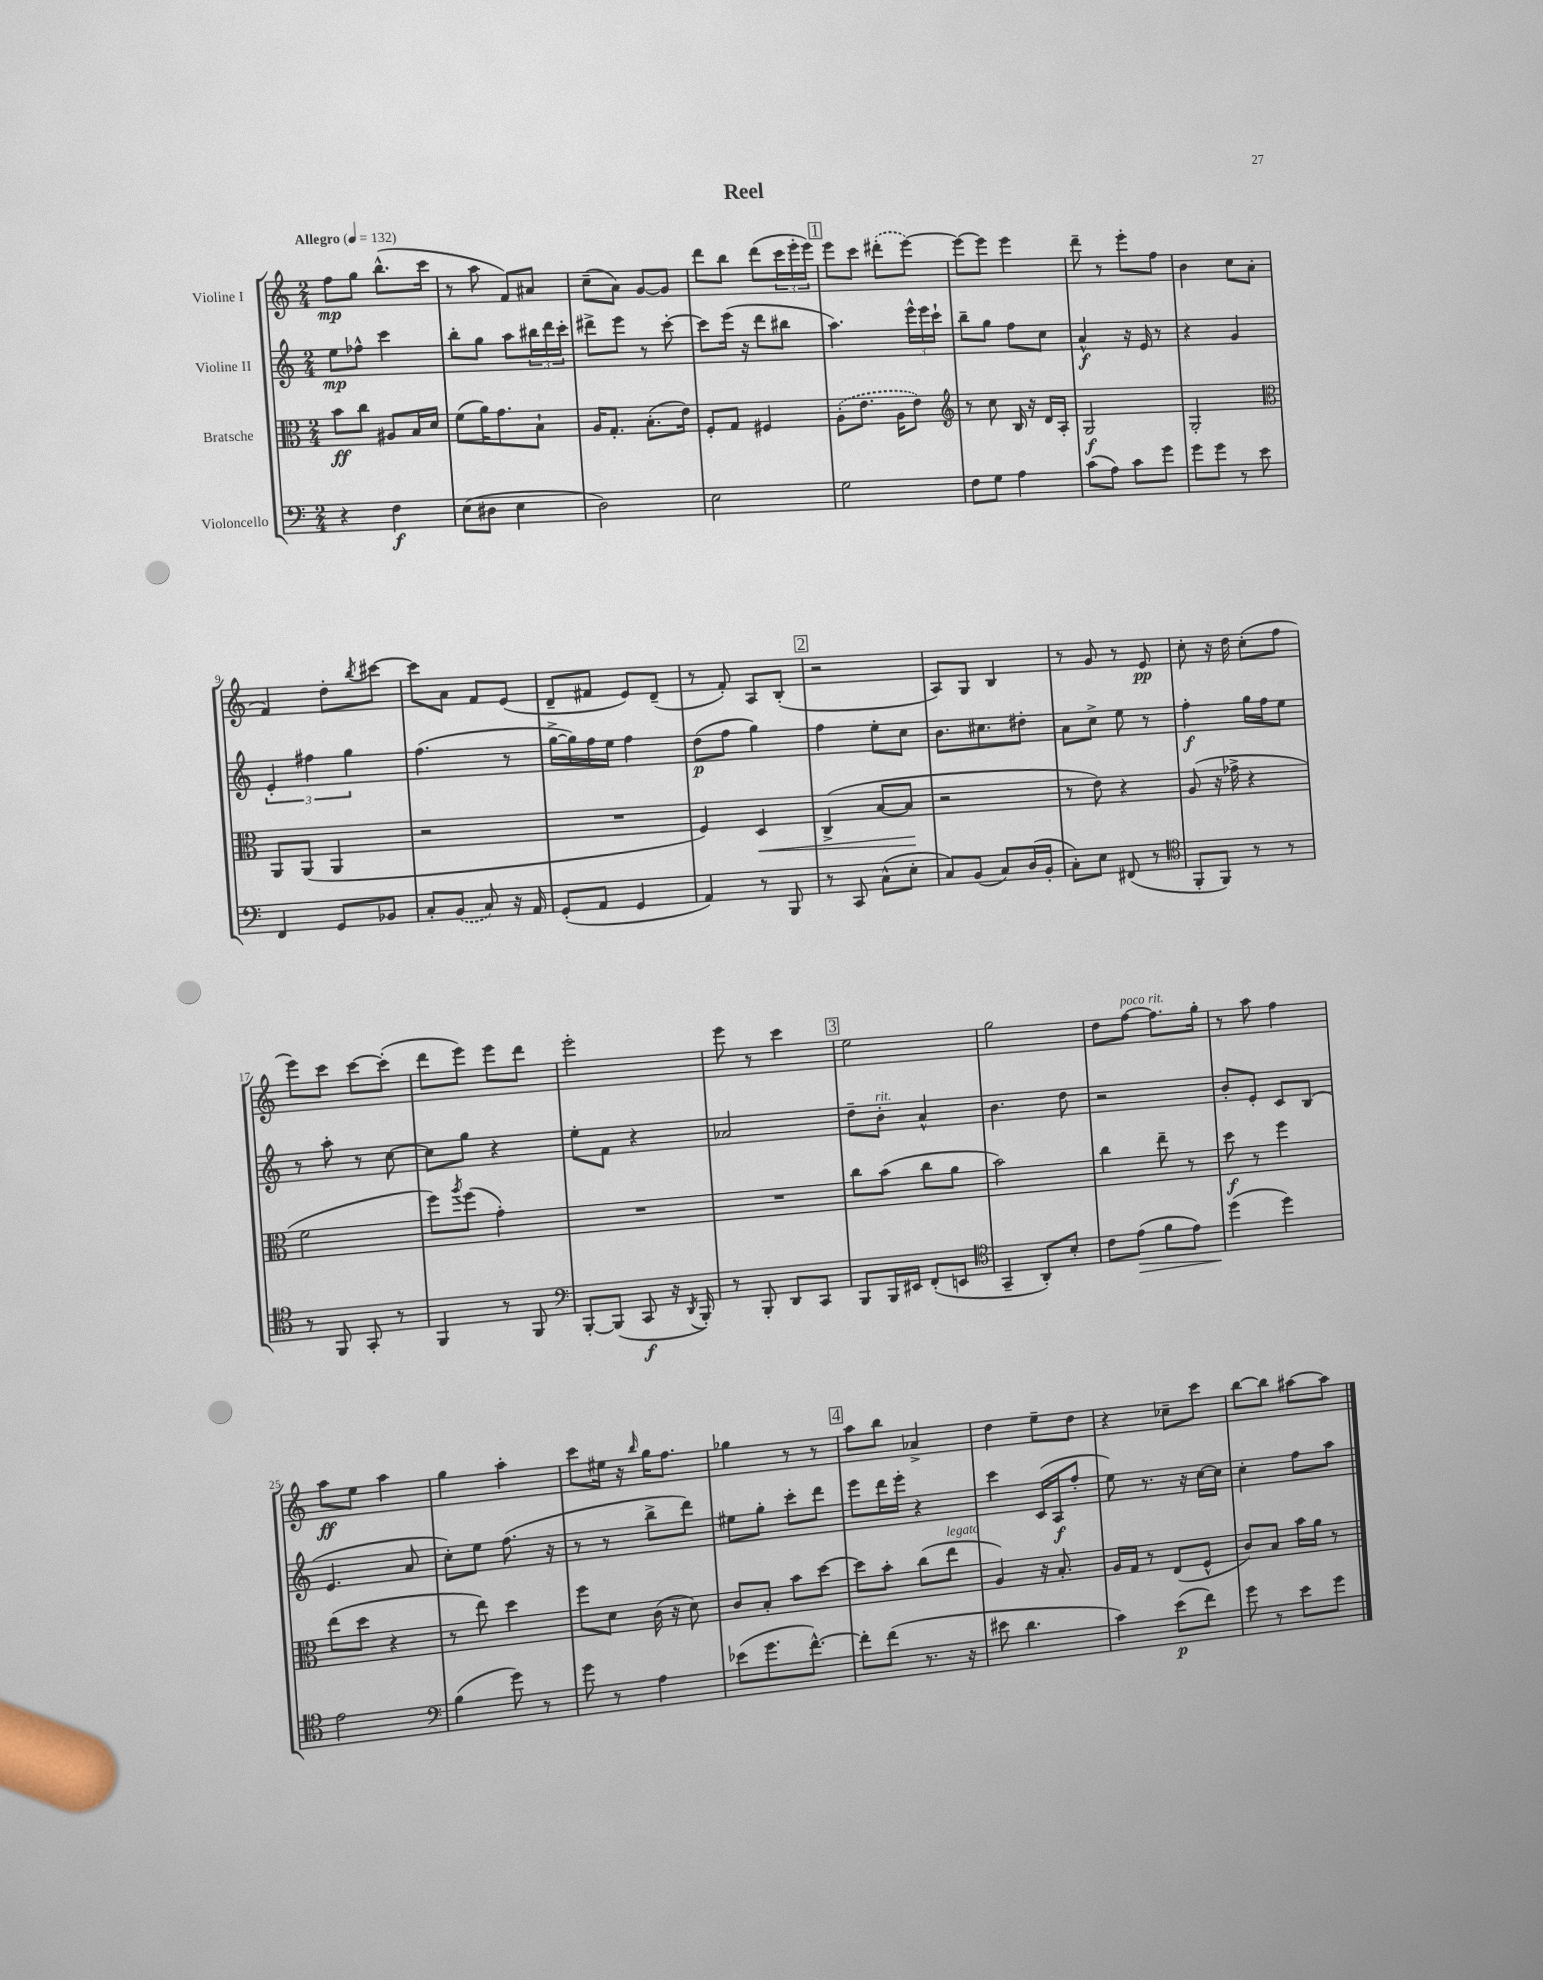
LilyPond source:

\header { title = "Reel" }
<<
\new StaffGroup <<
\new Staff = "s0" \with { instrumentName = "Violine I" } {
    \clef treble \key c \major \numericTimeSignature \time 2/4 \tempo "Allegro" 4 = 132
    f''8\mp g''8 b''8.-^( c'''16 |
    r8 a''8 f'8) ais'8 |
    c''8--( a'8) g'8~ g'8 |
    d'''8 b''8 d'''8( \tuplet 3/2 { c'''16 e'''16-. e'''16) } |
    \mark \markup { \box "1" } e'''8 c'''8 \once \slurDashed dis'''8-.( e'''8~) |
    e'''8~ e'''8 e'''4 |
    d'''8-- r8 e'''8-. f''8 |
    b'4 c''8 a'8( |
    f'4) d''8-. \acciaccatura { b''8 } cis'''8~ |
    cis'''8 a'8 f'8 e'8( |
    d'8-- fis'8 e'8) d'8--( |
    r8 f'8-.) a8 b8-.( |
    \mark \markup { \box "2" } r2 |
    a8) g8 b4 |
    r8 g'8 r8 e'8\pp |
    c''8-. r16 d''16 c''8-.( f''8 |
    e'''8) c'''8 c'''8~ c'''8-.( |
    d'''8 e'''8) e'''8 d'''8 |
    e'''2-. |
    e'''8 r8 c'''4 |
    \mark \markup { \box "3" } e''2 |
    g''2 |
    d''8 f''8~^\markup { \italic "poco rit." } f''8. g''16-. |
    r8 a''8 f''4 |
    a''8\ff e''8 a''4 |
    g''4 a''4-. |
    c'''8 eis''16 r16 \grace { b''16 } g''16 f''8. |
    ges''4 r8 r8 |
    \mark \markup { \box "4" } a''8 b''8 aes'4-> |
    d''4 e''8-- d''8 |
    r4 ces''8-- c'''8 |
    b''8~ b''8 ais''8~ ais''8 \bar "|." |
}
\new Staff = "s1" \with { instrumentName = "Violine II" } {
    \clef treble \key c \major \numericTimeSignature \time 2/4
    e''8\mp fes''8-^ c'''4 |
    b''8-. g''8 a''8 \tuplet 3/2 { bis''16 d'''16 c'''16-. } |
    dis'''8-> e'''8 r8 c'''8~-. |
    c'''8 e'''16( r16 d'''8 bis''8 |
    \mark \markup { \box "1" } a''4.) \tuplet 3/2 { e'''16-^ e'''16 c'''16-! } |
    b''8-- g''8 f''8 c''8 |
    a'4-^\f r16 e'16 r8 |
    r4 g'4 |
    \tuplet 3/2 { e'4-. fis''4 g''4 } |
    f''4.( r8 |
    g''16~-> g''16) f''16 e''16 f''4 |
    d''8\p( f''8 g''4) |
    \mark \markup { \box "2" } f''4 e''8-. c''8 |
    b'8. cis''8. dis''8-. |
    a'8 c''8-> e''8 r8 |
    f''4-.\f g''16 f''16 e''8 |
    r8 a''8-. r8 c''8~ |
    c''8 g''8 r4 |
    e''8-. f'8 r4 |
    aes'2 |
    \mark \markup { \box "3" } d''8-- b'8-.^\markup { \italic "rit." } a'4-^ |
    b'4. d''8 |
    r2 |
    b'8-. e'8-. c'8 b8( |
    e'4. a'8 |
    c''8-.) e''8 f''8.( r16 |
    r8 r8 b''8-> d'''8) |
    eis''8 g''8-. c'''8-. d'''8 |
    \mark \markup { \box "4" } e'''8 d'''16 e'''16-. r4 |
    c'''4 c'16( a16\f f''8-. |
    e''8) r8. r16 c''16~ c''16 |
    c''4-. f''8 a''8 \bar "|." |
}
\new Staff = "s2" \with { instrumentName = "Bratsche" } {
    \clef alto \key c \major \numericTimeSignature \time 2/4
    b'8\ff c''8 ais8 b16 d'16 |
    f'8( a'16) g'8. b8-! |
    a16 g8.-. b8.-.( e'16) |
    f8-. g8 fis4 |
    \mark \markup { \box "1" } \once \slurDashed a8-.( e'8. a16 e'8) |
    \clef treble r8 c''8 b16 r16 d'16 a16-. |
    g2\f |
    g2-. |
    \clef alto a,8 a,8( a,4 |
    r2 |
    R2 |
    f4) d4\< |
    \mark \markup { \box "2" } c4->( b8~ b8\! |
    r2 |
    r8 e'8) r4 |
    a8( r16 ges'16-> r4 |
    f'2 |
    f''8) \acciaccatura { a''8 } f''8( g'4-.) |
    R2 |
    R2 |
    \mark \markup { \box "3" } c''8 b'8( c''8 a'8 |
    b'2) |
    c''4 e''8-- r8 |
    d''8\f r8 f''4 |
    e''8( d''8 r4 |
    r8 e''8) d''4 |
    f''8 d'8 c'16( r16 d'8) |
    c'8 b8-. b'8 d''8~ |
    \mark \markup { \box "4" } d''8 b'8-. c''8( e''8^\markup { \italic "legato" } |
    a4) r16 b8.-. |
    a16 g16 r8 e8( f8-^ |
    c'8) b8 b'16 a'16 r8 \bar "|." |
}
\new Staff = "s3" \with { instrumentName = "Violoncello" } {
    \clef bass \key c \major \numericTimeSignature \time 2/4
    r4 f4\f |
    e8( dis8 e4 |
    d2) |
    e2 |
    \mark \markup { \box "1" } g2 |
    f8 g8 a4 |
    c'8( a8) c'8 g'8 |
    g'8 g'8 r8 e'8 |
    f,4 g,8 bes,8 |
    c8-. \once \slurDashed b,8( c8) r16 a,16 |
    g,8-.( a,8 g,4 |
    a,4) r8 b,,8 |
    \mark \markup { \box "2" } r8 c,8 c8-^( e8-. |
    c8) b,8( c8) d16( b,16-. |
    c8-.) e8 fis,8( r8 |
    \clef tenor f,8-. f,8) r8 r8 |
    r8 f,8 g,8-. r8 |
    f,4 r8 f,8 |
    \clef bass b,,8~-. b,,8( c,8\f r16 \acciaccatura { d,8 } b,,16-.) |
    r8 b,,8-. d,8 c,8 |
    \mark \markup { \box "3" } b,,8 b,,16 eis,16 f,8-.( e,8 |
    \clef tenor g,4-- a,8-.) b8-. |
    c'8 e'8\>( f'8 e'8) |
    d''4\!( d''4) |
    e'2 |
    \clef bass b4( g'8) r8 |
    g'8 r8 a4 |
    ees'8( g'8. f'8.~-^) |
    \mark \markup { \box "4" } f'8-. f'8( r8. r16 |
    eis'8 d'4. |
    c'4) e'8\p( f'8) |
    g'8 r8 e'8 g'8 \bar "|." |
}
>>
>>
